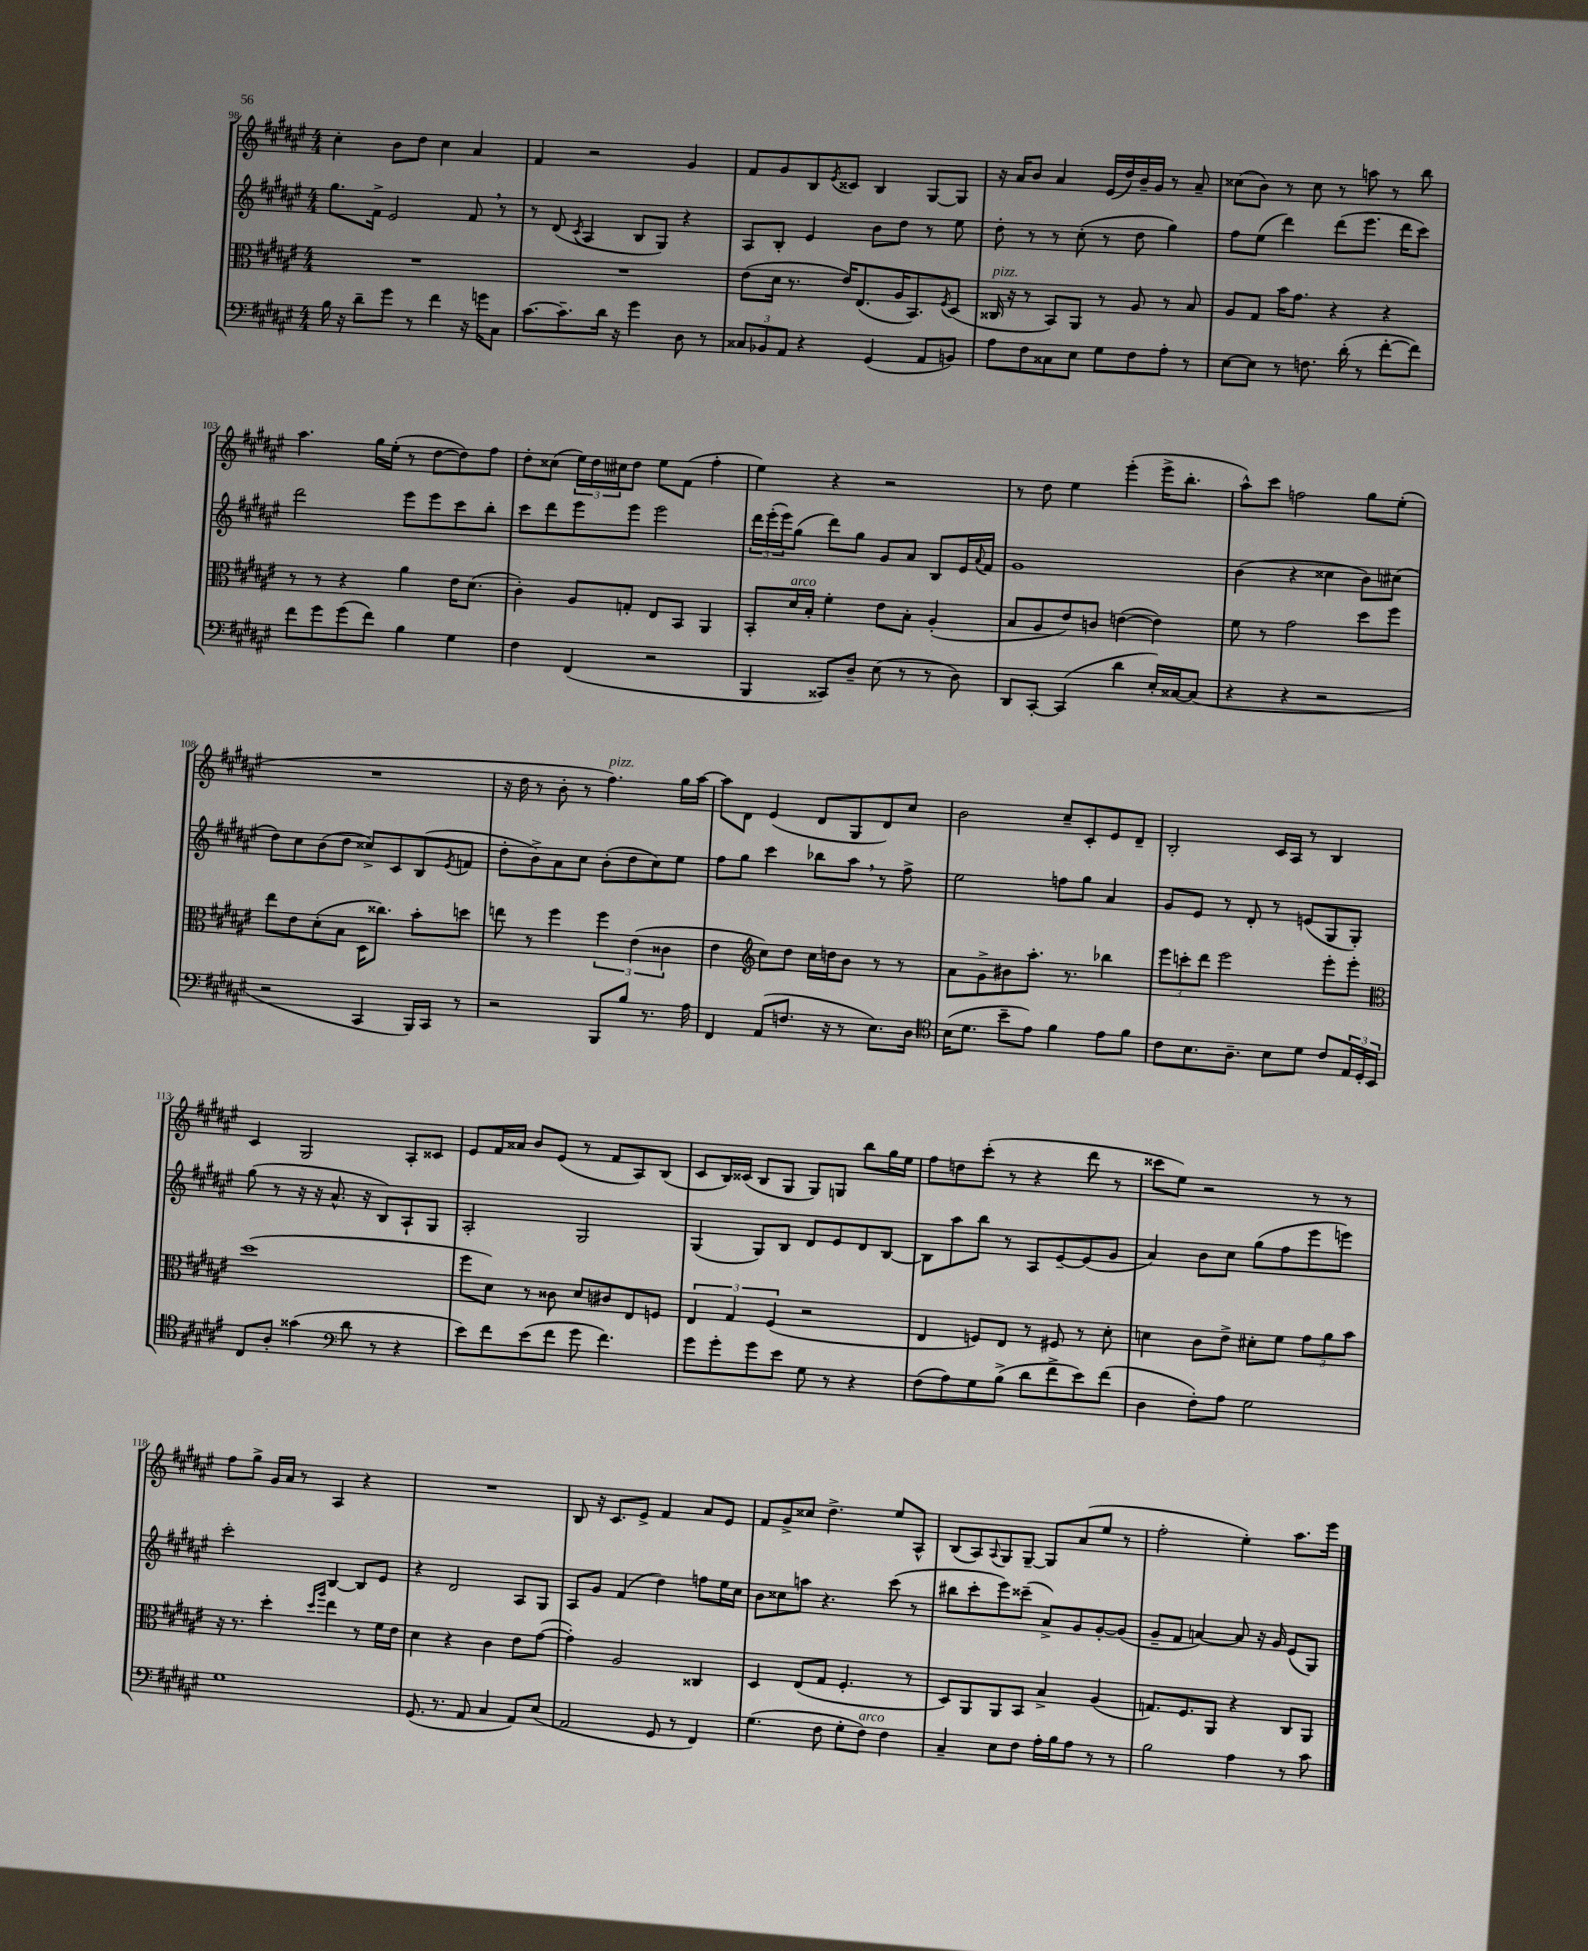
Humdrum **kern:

**kern	**kern	**kern	**kern
*part4	*part3	*part2	*part1
*staff4	*staff3	*staff2	*staff1
*clefF4	*clefC3	*clefG2	*clefG2
*k[f#c#g#d#a#e#]	*k[f#c#g#d#a#e#]	*k[f#c#g#d#a#e#]	*k[f#c#g#d#a#e#]
*M4/4	*M4/4	*M4/4	*M4/4
=98	=98	=98	=98
16B\	1r	8.gg#\L	4cc#'\
16r	.	.	.
8d#~\L	.	.	.
.	.	16f#^\Jk	.
8g#\J	.	2e#/	8b\L
8r	.	.	8dd#\J
4f#\	.	.	4cc#\
16r	.	8f#,/	4a#/
16gn\KL	.	.	.
8C#\J	.	8r	.
=99	=99	=99	=99
[8.c#\L	1r	8r	4f#/
.	.	(8d#/	.
8.c#~\]	.	.	.
.	.	8qc#/	.
.	.	4A#/	2r
16d#\Jk	.	.	.
16r	.	.	.
4g#\	.	8B/L	.
.	.	8G#/J)	.
8D#\	.	4r	4g#/
8r	.	.	.
=100	=100	=100	=100
12C##X/L	(8e#\L	8A#/L	8f#/L
12BB-X/	.	.	.
.	16d#\Jk	8B'/J	8g#/
12AA#/J	.	.	.
.	8.r	.	.
4r	.	4e#/	8B/
.	.	.	8qe#/
.	16e#/KL)	.	8c##X/J
.	(8.E#/	.	.
(4GG#/	.	8b\L	4B/
.	16A#/K	8dd#\J	.
.	8.BB/)	.	.
8AA#/L	.	8r	[8G#/L
.	8qF#/	.	.
8BBn/J)	(8D#/J	8ee#\	8G#/J]
=101	=101	=101	=101
!	!LO:TX:a:i:t=pizz.	!	!
8A#\L	16C##X/	8dd#'\	16r
.	16r	.	16a#/KL
8F#\	8r	8r	8b/J
8C##X\	8BB/L)	8r	4a#/
8E#\J	8AA#/J	(8cc#'\	.
8G#\L	8r	8r	(16e#/LL
.	.	.	16dd#/)
8F#\	8A#/	8dd#\	16b~/
.	.	.	16g#/JJ
8A#'\J	8r	4gg#\)	8r
8r	8B/	.	8a#~/
=102	=102	=102	=102
[8E#\L	8A#/L	8ff#\L	(8cc##X\L
8E#\J]	8G#/J	(8ee#\J	8b\J)
8r	16b\KL	4ddd#\)	8r
.	8.g#\J	.	.
8.Fn\	.	.	8cc##\
.	4r	(8ddd#\L	8r
(16d#'\	.	.	.
8r	.	8.eee#\J	8aan\
[8f#'\L	4r	.	8r
.	.	16ddd#\KL	.
8f#\J])	.	8ccc#\J)	8bb\
!!LO:LB:g=z
=103	=103	=103	=103
8f#\L	8r	2ddd#\	4.aa#\
8g#\	8r	.	.
(8g#\	4r	.	.
8f#\J)	.	.	16gg#\LL
.	.	.	(16ee#'\JJ
4B\	4a#\	8eee#\L	8r
.	.	8eee#\	[8dd#\L
4G#\	16e#\KL	8ccc#\	8dd#\])
.	(8.d#\J	.	.
.	.	8bb'\J	8ff#\J
=104	=104	=104	=104
4F#\	4c#'\)	8ccc#\L	8dd#'\L
.	.	8ddd#\	(8cc##X\J
(4FF#/	8A#/L	8eee#\	24ee#\LL)
.	.	.	24dd#\
.	.	.	24cc#X\J
.	8Gn'/J	8eee#\J	8dd#\J
2r	8E#/L	2eee#\	8ee#\L
.	8BB/J	.	(8f#\J
.	4AA#/	.	4ff#'\
=105	=105	=105	=105
4BBB/	8BB'/L	24ddd#\LL	4ee#\)
.	.	(24eee#'\	.
.	.	24eee#\J)	.
!	!LO:TX:a:i:t=arco	!	!
.	16d#/L	(8gg#\J	.
.	16B'/JJ	.	.
8CC##X/L)	4f#'\	8ddd#\L)	4r
8D#~/J	.	8gg#\J	.
(8E#\	8e#\L	8g#/L	2r
8r	8B'\J	8a#/J	.
8r	(4A#'/	8B/L	.
8D#\)	.	16e#/L	.
.	.	8qqa#/	.
.	.	16f#/JJ	.
=106	=106	=106	=106
8DD#/L	8B/L	1g#	8r
[8CC#'/J	8A#/	.	8dd#\
(4CC#/]	8e#/)	.	4ee#\
.	8cn/J	.	.
4d#\	([4en\	.	(4eee#'\
16E#'/LL)	4e\])	.	16eee#^\KL
[16C##X/J	.	.	8.bb'\J
(8C##/J]	.	.	.
=107	=107	=107	=107
4r	8f#\	(4b\	8aa#^^\L)
.	8r	.	8ccc#\J
4r	2g#\	4r	2ffn\
2r	.	4cc##X\	.
.	8dd#\L	8b\L)	8gg#\L
.	8ff#\J	(8cc#X\J	(8ee#'\J
!!LO:LB:g=z
=108	=108	=108	=108
2r	8ee#\L	8dd#\L)	1r
.	8e#\	8cc#\	.
.	(8d#'\	(8b\	.
.	8B\J	8dd#\J	.
4CC#/	16D#\KL	8cc##X^/L)	.
.	8.cc##X\J)	.	.
.	.	8c#/	.
16BBB/LL)	8b'\L	(8B/	.
16CC#/JJ	.	.	.
.	.	8qe#/	.
8r	8ddn\J	8fn/J	.
=109	=109	=109	=109
2r	8een\	8dd#'\L	16r
.	.	.	16dd#\
.	8r	8b^\)	8r
.	4ff#\	8a#\	8b'\
.	.	8cc#\J	8r
!	!	!	!LO:TX:a:i:t=pizz.
8BBB/L	6ff#\	(8b'\L	4.ff#\)
8B/J	.	8dd#\	.
.	(6e#\	.	.
8.r	.	8cc#\)	.
.	6c##X\	.	.
.	.	8ee#\J	16gg#\LL
16A#\	.	.	[16aa#\JJ
=110	=110	=110	=110
4FF#/	4e#\	8ff#\L	8aa#\L]
.	.	8gg#\J	8d#\J
*	*clefG2	*	*
(8AA#/L	8cc#\L)	4ccc#\	(4e#/
8.Fn/J	8dd#\J	.	.
.	16cc#\LL	8bb-X\L	8d#/L
16r	16ddn\J	.	.
8r	8b\J	8aa#,\J	8G#/
8.E#\L)	8r	8r	8d#/)
.	8r	8ff#^\	8cc#/J
16D#\Jk	.	.	.
=111	=111	=111	=111
*clefC4	*	*	*
(16B\KL	8a#\L	2ee#\	2b\
8.d#\J	.	.	.
.	8g#^\	.	.
8b~\L	8b#X\	.	.
8e#\J)	8.aa#'\J	.	.
4f#\	.	8ffn\L	8cc#~/L
.	8.r	.	.
.	.	8gg#\J	8c#'/
8e#\L	4bb-X\	4a#/	8e#/
8f#\J	.	.	8d#~/J
=112	=112	=112	=112
8c#\L	12eee#\L	8g#/L	2B'/
.	12cccn'\	.	.
8.B\	.	8e#/J	.
.	12ddd#\J	.	.
.	2eee#\	8r	.
8.A#~\J	.	.	.
.	.	8d#'/	.
8B\L	.	8r	16c#/LL
.	.	.	16A#/JJ
8d#\J	.	(8en/L	8r
8c#/L	8eee#'\L	8G#/	4B/
24E#/L	8eee#'\J	8G#'/J)	.
24D#'/	.	.	.
24BB/JJ	.	.	.
!!LO:LB:g=z
=113	=113	=113	=113
*	*clefC3	*	*
8C#/L	(1dd#	(8gg#\	4c#/
8A#'/J	.	8r	.
(4g##X\	.	16r	2G#/
.	.	16r	.
.	.	8.a#^^/	.
*clefF4	*	*	*
8d#\	.	.	.
.	.	16r	.
8r	.	8B/L)	.
4r	.	8A#`/	8A#'/L
.	.	8G#/J	8c##X/J
=114	=114	=114	=114
8e#\L)	8ff#\L	2A#'/	8e#/L
8f#\	8d#\J)	.	16f#/L
.	.	.	16a##X/JJ
(8e#\	8r	.	8b/L
8f#\J	8c##X\	.	(8e#/J
8g#\	8d#/L	2G#/	8r
4.f#\)	8c#X/	.	8f#/L
.	8E#/	.	8A#/)
.	8Fn/J	.	(8B/J
=115	=115	=115	=115
8g#\L	6E#/	(4G#/	8c#/L
8g#'\	.	.	16B/L)
.	6G#/	.	.
.	.	.	(16c##X/JJ
8g#\	.	8G#/L)	8B/L
.	(6F#/	.	.
8e#\J	.	8B/J	8G#/J
8G#\	2r	8d#/L	8G#/L)
8r	.	8e#/	8Gn/J
4r	.	8d#/	8bb\L
.	.	[8B/J	16gg#\L
.	.	.	16ee#\JJ
=116	=116	=116	=116
(8F#\L	4E#/	8B\L]	8ff#\L
8A#\)	.	8aa#\	8ddn\
8G#\	8Fn/L)	8bb\J	(8ccc#'\J
(8B^\J	8E#/J	8r	8r
8d#\L	8r	8A#/L	4r
8f#^\	8F#X/	[8e#~/	.
8e#\)	8r	(8e#/]	8ddd#\
(8f#\J	8d#'\	8g#/J	8r
=117	=117	=117	=117
4D#\	4dn\	4a#/)	8ccc##X\L
.	.	.	8ee#\J)
8F#'\L)	8c#\L	8b\L	2r
8A#\J	8e#^\J	8cc#\J	.
2G#\	8d#X'\L	(8gg#\L	.
.	8f#\J	8ff#\	.
.	12g#\L	8eee#\	8r
.	12a#\	.	.
.	.	8eeen\J)	8r
.	12b\J	.	.
!!LO:LB:g=z
=118	=118	=118	=118
1G#	16r	2ccc#'\	8ff#\L
.	8.r	.	.
.	.	.	8gg#^\J
.	4dd#'\	.	16g#/LL
.	.	.	16a#/JJ
.	.	.	8r
.	16qqdd#/LL	.	.
.	16qqaa#/JJ	.	.
.	4ee#\	[4B/	4A#/
.	8r	8B/L]	4r
.	16f#\LL	8e#/J	.
.	16e#\JJ	.	.
=119	=119	=119	=119
(8.GG#/	4d#\	4r	1r
8.r	.	.	.
.	4r	2d#/	.
8AA#/	.	.	.
4C#/	4c#\	.	.
8AA#/L)	8e#\L	8A#/L	.
(8E#/J	([8g#\J	8G#/J	.
=120	=120	=120	=120
2AA#/	4g#'\])	8A#/L	8B/
.	.	8g#/J	16r
.	.	.	8.c#/L
.	2A#/	(4f#/	.
.	.	.	8e#^/J
8GG#/	.	4dd#\)	4f#/
8r	.	.	.
4FF#/)	4C##X/	8ffn\L	8a#/L
.	.	16ee#\L	8e#/J
.	.	16cc#\JJ	.
=121	=121	=121	=121
(4.G#\	4D#/	8b\L	8f#/L
.	.	8cc##X\	8g#^/
.	(8E#/L	8aan\J	8cc##X/J
8F#\	8G#/J	4.r	4.dd#^\
8G#'\L	4.F#'/	.	.
!LO:TX:a:i:t=arco	!	!	!
8F#\J)	.	.	.
4F#\	.	(8ccc#\	8ee#/L
.	8r	8r	8A#^^/J
=122	=122	=122	=122
4C#~/	8D#/L)	8bb#X\L	(8B/L
.	8AA#/	8ccc#'\	8A#/)
.	.	.	8qqA#/
8E#\L	8AA#/	8eee#\)	8G#/
8F#\J	8BB/J	(8ccc##X~\J	[8G#~/J
16A#'\LL	4B^/	8a#^/L)	8G#/L]
16B\J	.	.	.
8A#\J	.	8g#/	(8a#/
8r	(4A#/	[8g#'/	8ee#/J
8r	.	(8g#/J]	8r
=123	=123	=123	=123
2B\	8.Gn/L)	8g#~/L	2ff#'\
.	.	8f#/J	.
.	8.F#/	.	.
.	.	[4an/)	.
.	8AA#/J	.	.
4A#\	4r	8a/]	4ee#'\)
.	.	16r	.
.	.	16g#/	.
8r	8C#/L	(8e#/L	8.aa#\L
8c#\	8AA#/J	8G#/J)	.
.	.	.	16eee#\Jk
==	==	==	==
*-	*-	*-	*-
